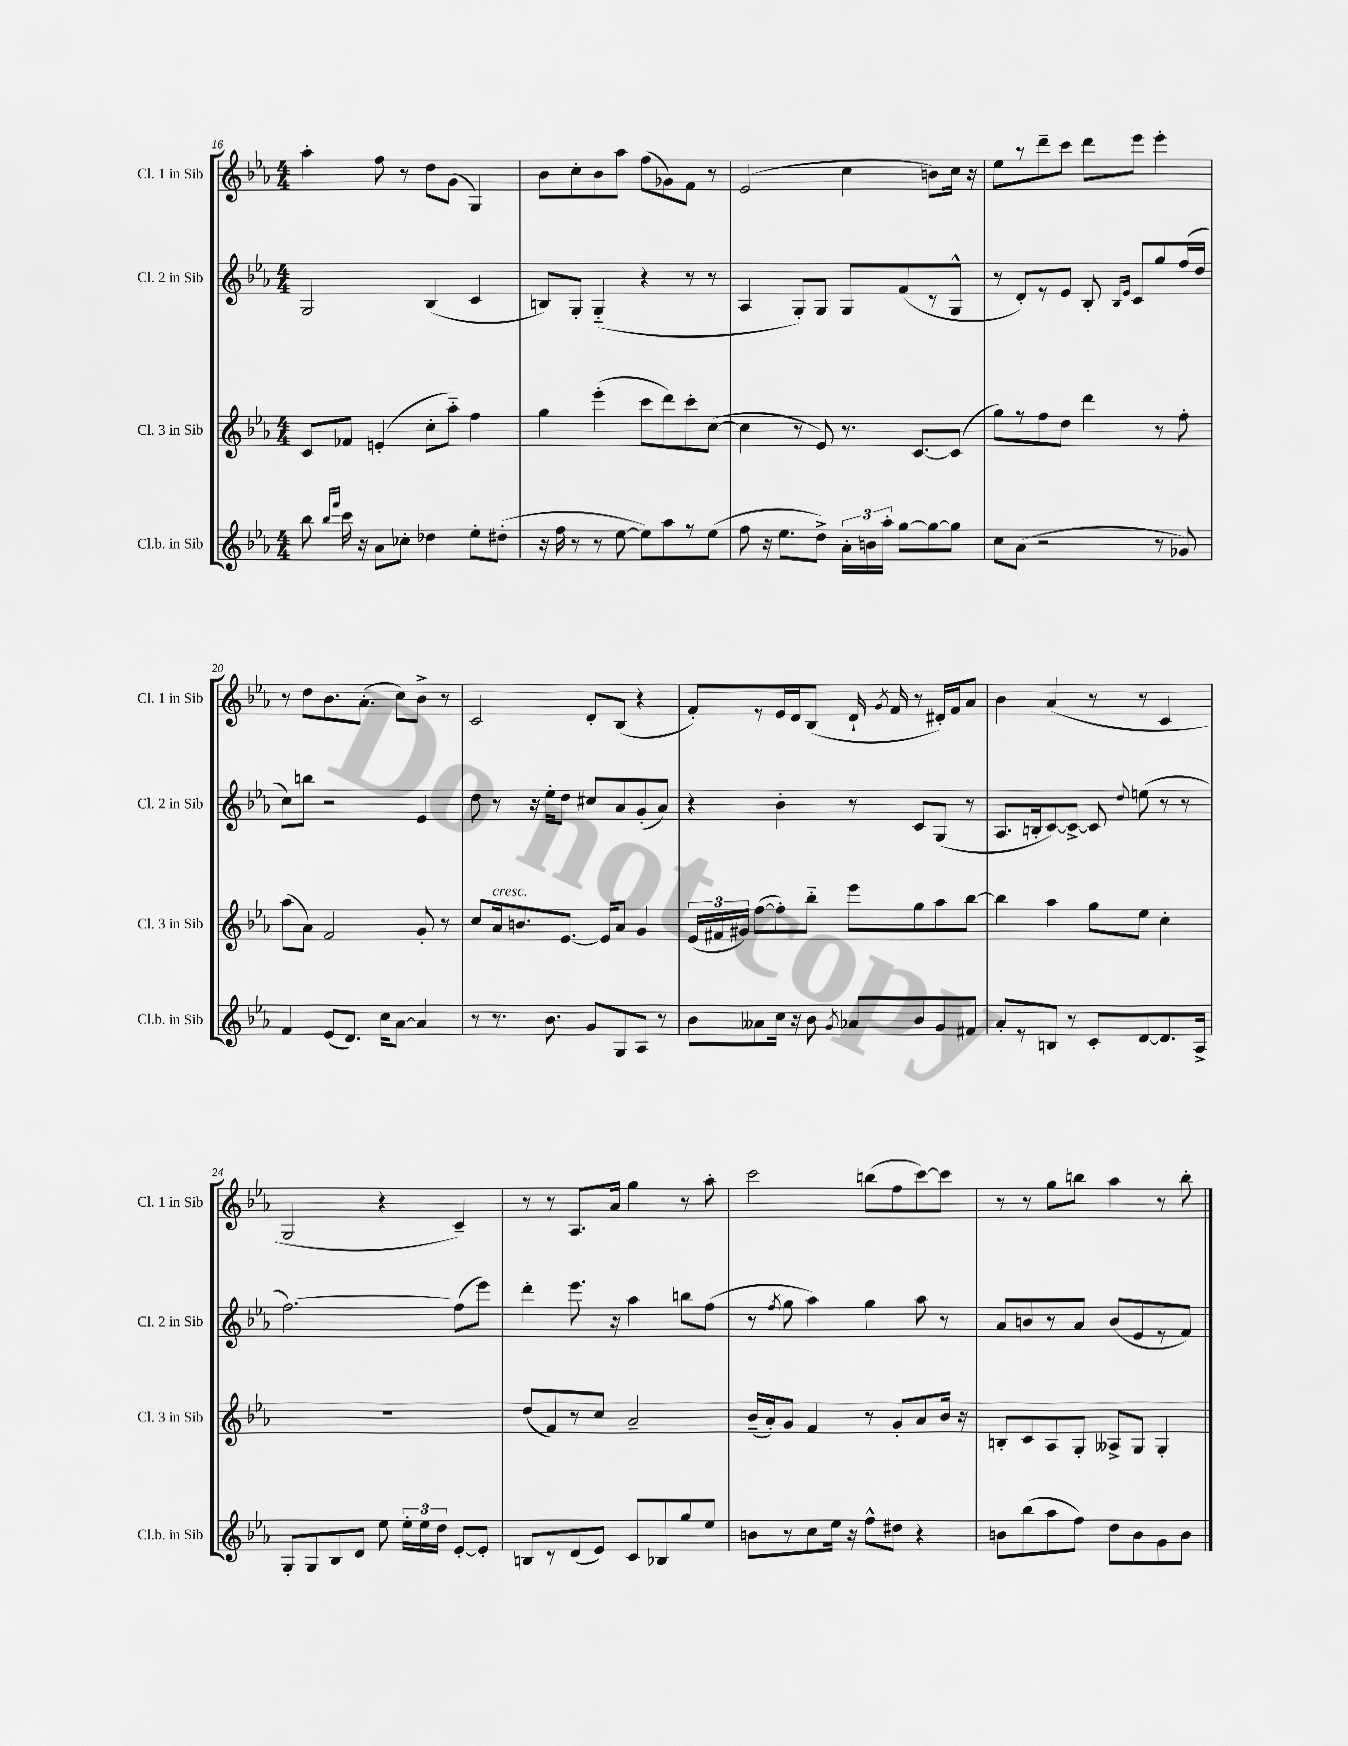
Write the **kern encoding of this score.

**kern	**kern	**kern	**kern
*staff4	*staff3	*staff2	*staff1
*clefG2	*clefG2	*clefG2	*clefG2
*k[b-e-a-]	*k[b-e-a-]	*k[b-e-a-]	*k[b-e-a-]
*M4/4	*M4/4	*M4/4	*M4/4
8bb-	8c	2G	4aa-'
16qqbb-	.	.	.
16qqfff	.	.	.
16ccc	8f-	.	.
16r	.	.	.
8a-	(4e'	.	8ff
8cc-'	.	.	8r
4dd-	8cc'	(4B-	8dd
.	8aa-'~)	.	(8g
8ee-'	4ff	4c	4G)
(8dd#'	.	.	.
=	=	=	=
16r	4gg	8B)	8b-
16ff	.	.	.
8r	.	8G'	8cc'
8r	(4eee-'	(4G'~	8b-
[8ee-	.	.	8aa-
8ee-])	8ccc	4r	(8ff
8aa-	8ddd)	.	8g-)
8r	8ccc'	8r	8f
(8ee-	([8cc	8r	8r
=	=	=	=
8ff	4cc]	4A-	(2e-
16r	.	.	.
8.ee-	.	.	.
.	8r	8G')	.
8dd^)	8e-)	8G	.
24a-'	8.r	8G	4cc
24b	.	.	.
24aa-'	.	.	.
[8gg	.	(8f	.
.	[8.c	.	.
8gg_	.	8r	8b)
8gg]	(8c]	8G^^	16cc
.	.	.	16r
=	=	=	=
8cc	8gg)	8r	8ee-
(8a-	8r	8d')	8r
2r	8ff	8r	8ddd~
.	8dd	8e-	8ccc
.	4ddd	8B-'	8ddd
.	.	16qqB-	.
.	.	16qqe-	.
.	.	8c	8eee-
8r	8r	8gg	4eee-'
8g-)	8ff'	(16ff	.
.	.	16dd	.
=	=	=	=
4f	(8aa-	8cc)	8r
.	8a-)	8bb	8dd
(8e-	2f	2r	8.b-
8.d)	.	.	.
.	.	.	(8.a-'
16cc	.	.	.
[8a-	.	.	8cc)
4a-]	8g'	4e-	8b-^
.	8r	.	8r
=	=	=	=
8r	8cc	8dd	2c
8.r	16a-	8r	.
.	8.b	.	.
.	.	16r	.
8.b-	.	16ee-'	.
.	[8.e-	8dd	.
8g	.	8cc#	8d'
.	16e-]	.	.
8G	8a-	8a-	(8B-
8A-	4g	(8g'	4r
8r	.	8a-)	.
=	=	=	=
8b-	(24e-	4r	8f')
.	24f#	.	.
.	24g#)	.	.
8a--	([8ff	.	8r
16cc	8ff'])	4b-'	16e-
16r	.	.	16d
8b-	8bb-'~	.	(8B-
8qg	.	.	.
8a-	8eee-	8r	16d`
.	.	.	8qg
.	.	.	16f
8b-	8gg	8c	8r
8g	8aa-	(8G	16d#')
.	.	.	16f
8f#	[8bb-	8r	8a-
=	=	=	=
8a-'	4bb-]	8.A-	4b-
8r	.	.	.
.	.	16B'	.
8B	4aa-	[8c)	(4a-
8r	.	8c^_	.
8c'	8gg	8c]	8r
.	.	8qqdd	.
[8d	8ee-	(8ee	8r
8.d]	4cc'	8r	4c
.	.	8r	.
16A-^	.	.	.
=	=	=	=
8G'	1r	[2.ff)	2G
8G	.	.	.
8B-	.	.	.
8d	.	.	.
8ee-	.	.	4r
24ee-'	.	.	.
24ee-	.	.	.
24dd	.	.	.
[8e-'	.	(8ff]	4c~)
8e-']	.	8eee-)	.
=	=	=	=
8B	(8dd	4ddd'	8r
8r	8f)	.	8r
(8d	8r	8.eee-	8.A-
8e-)	8cc	.	.
.	.	16r	16a-
8c	2a-~	4aa-	4gg
8B-	.	.	.
8gg	.	8bb	8r
8ee-	.	(8ff	8aa-'
=	=	=	=
8b	(16b-~	8r	2ccc
.	16a-')	.	.
.	.	8qff	.
8r	8g	8gg	.
8cc	4f	4aa-)	.
16ee-	.	.	.
16r	.	.	.
8ff^^	8r	4gg	(8bb
8dd#	8g'	.	8ff
4r	8a-	8aa-	[8ccc)
.	16b-	8r	8ccc]
.	16r	.	.
=	=	=	=
8b	8B'	8a-	8r
(8bb-	8c	8b	8r
8aa-	8A-	8r	8gg
8ff)	8G'	8a-	8bb
8dd	8A--^	(8b	4aa-
8b	8G	8e-	.
8g	4G'	8r	8r
8b	.	8f)	8bb'
==	==	==	==
*-	*-	*-	*-
